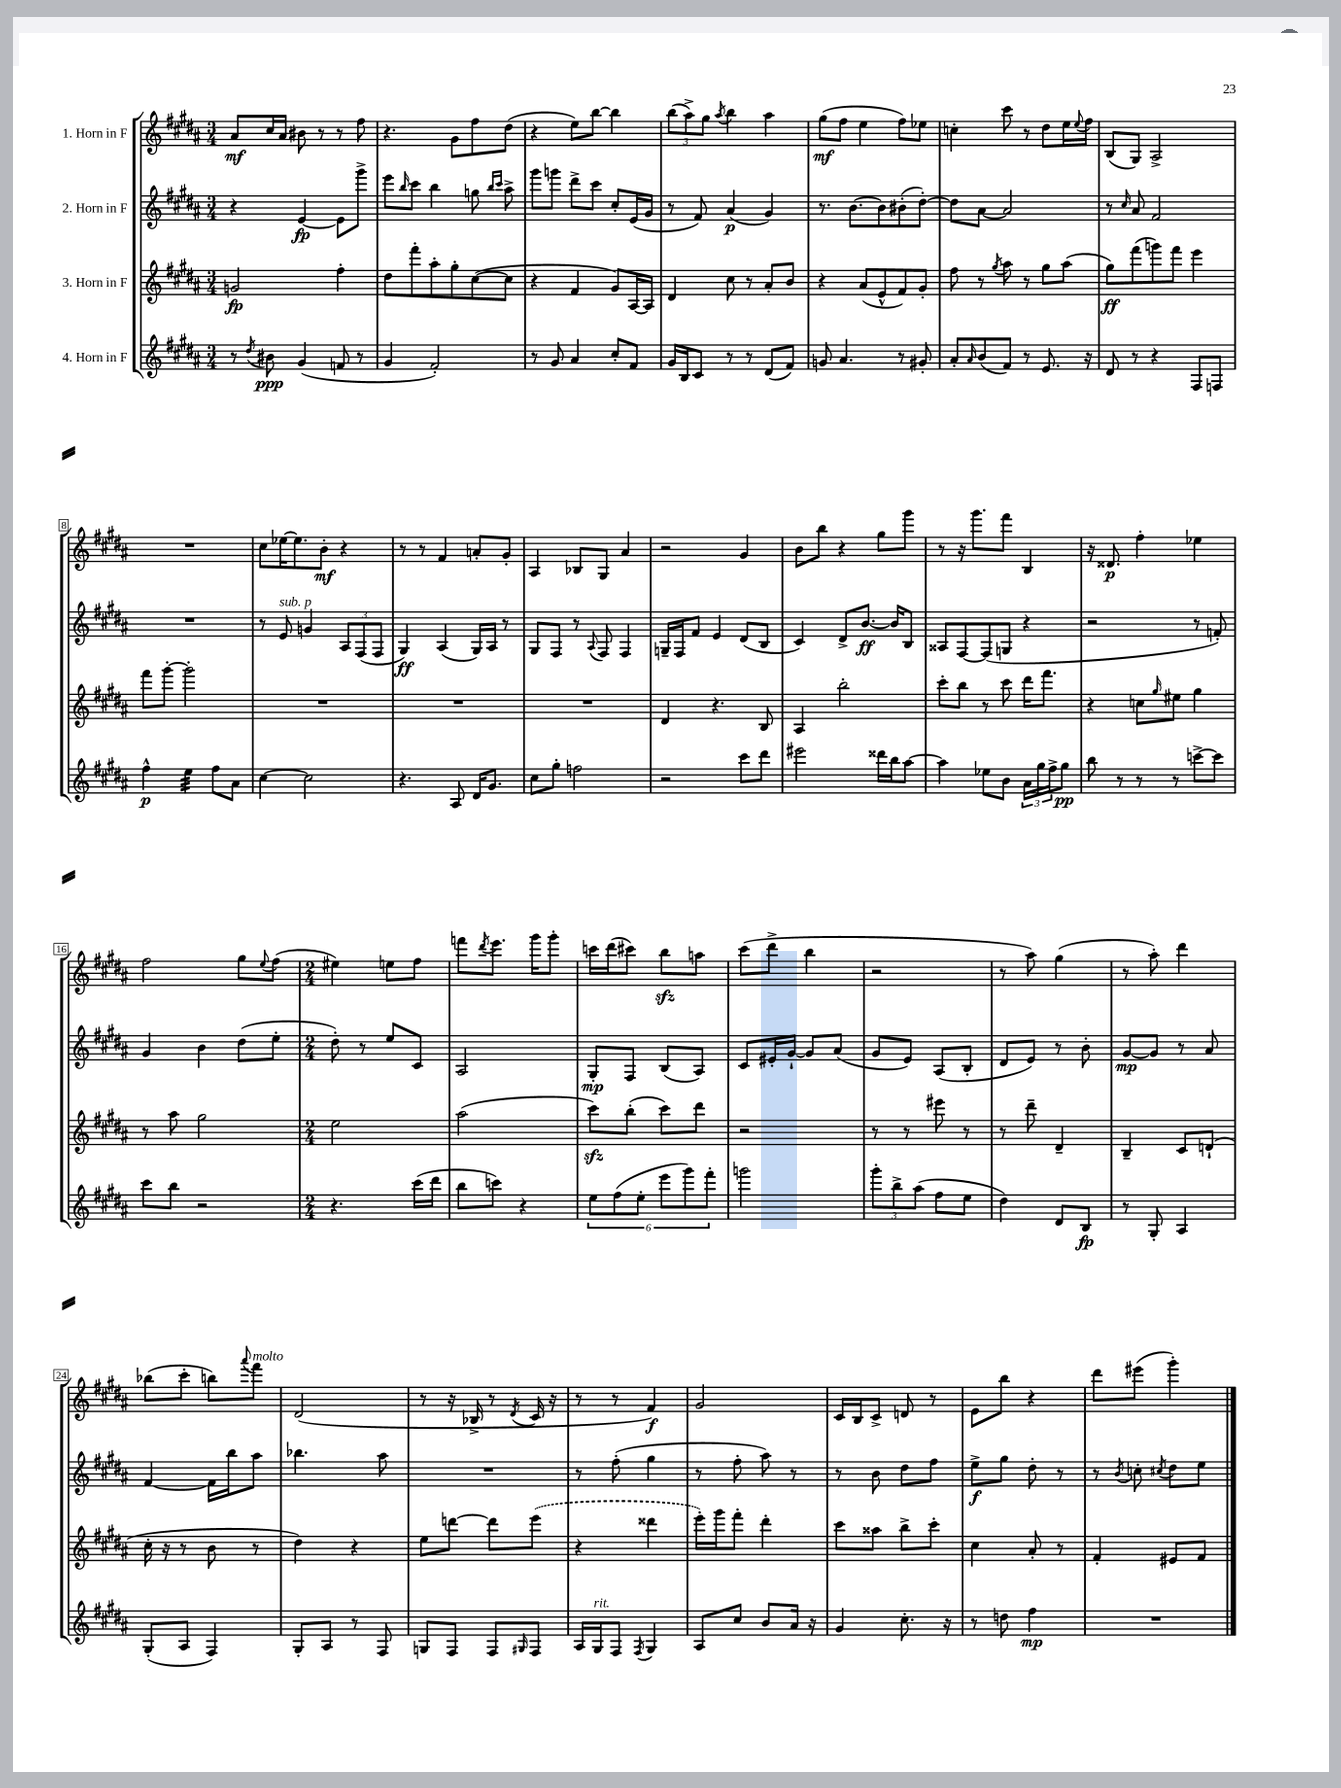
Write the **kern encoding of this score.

**kern	**kern	**kern	**kern
*staff4	*staff3	*staff2	*staff1
*clefG2	*clefG2	*clefG2	*clefG2
*k[f#c#g#d#a#]	*k[f#c#g#d#a#]	*k[f#c#g#d#a#]	*k[f#c#g#d#a#]
*M3/4	*M3/4	*M3/4	*M3/4
8r	2g	4r	8a#
8qdd#	.	.	.
8b#	.	.	16cc#
.	.	.	16a#
(4g#	.	[4e	8b#
.	.	.	8r
8f	4ff#'	8e]	8r
8r	.	8ggg#^	8ff#
=	=	=	=
4g#	8dd#	8eee	4.r
.	.	16qqbb	.
.	8fff#'	8ccc#	.
2f#')	8aa#'	4bb	.
.	8gg#'	.	8g#
.	([8cc#	8gg	8ff#
.	.	16qqbb	.
.	.	16qqccc#	.
.	8cc#]	8aa#^	(8dd#
=	=	=	=
8r	4r	8ggg#	4r
8g#	.	8ggg	.
4a#	4f#	8ddd#^	8ee)
.	.	8ccc#	[8bb
8cc#'	8g#)	8cc#'	4bb]
8f#	[16A#	(16e	.
.	16A#]	16g#	.
=	=	=	=
16g#	4d#	8r	(12bb
16B	.	.	.
.	.	.	12aa#^)
8c#	.	8f#)	.
.	.	.	12gg#
.	.	.	8qaa#
8r	8cc#	(4a#	4bb
8r	8r	.	.
(8d#	8a#'	4g#)	4aa#
8f#)	8b	.	.
=	=	=	=
8g	4r	8.r	(8gg#
4.a#	.	.	8ff#
.	.	[8.b	.
.	(8a#	.	4ee
.	8e^^	8b]	.
8r	8f#)	(8b#'	8ff#)
8g#'	8g#'	[8dd#')	8ee-
=	=	=	=
8a#'	8ff#	8dd#]	4cc'
16qqa#	.	.	.
(8b	8r	[8a#	.
.	8qgg#	.	.
8f#)	8aa#	2a#]	8ccc#
8r	8r	.	8r
8.e	8gg#	.	8dd#
.	(8aa#	.	16ee
.	.	.	8qqee
16r	.	.	16ff#
=	=	=	=
8d#	8gg#)	8r	(8B
.	.	16qqcc#	.
8r	(8fff#	8a#	8G#)
4r	8ggg)	2f#	2A#^
.	8fff#	.	.
8F#	4eee	.	.
8F	.	.	.
=	=	=	=
4ff#^^	8fff#	2.r	2.r
.	[8ggg#'	.	.
4ee	2ggg#']	.	.
8ff#	.	.	.
8a#	.	.	.
=	=	=	=
[4cc#	2.r	8r	8cc#
.	.	8e	[16ee-
.	.	.	8.ee-]
2cc#]	.	4g	.
.	.	.	8b'
.	.	12A#	4r
.	.	(12F#	.
.	.	12F#	.
=	=	=	=
4.r	2.r	4G#)	8r
.	.	.	8r
.	.	(4A#	4f#
8A#	.	.	.
16d#	.	16G#)	8a'
8.g#	.	16A#	.
.	.	8r	8g#'
=	=	=	=
8cc#	2.r	8G#	4A#
8gg#'	.	8F#	.
2ff	.	8r	8B-
.	.	8qqA#	.
.	.	8F#	8G#
.	.	4F#	4a#
=	=	=	=
2r	4d#	16G~	2r
.	.	16F#	.
.	.	8f#	.
.	4.r	4e	.
8ccc#	.	(8d#	4g#
8ddd#	8B	8B	.
=	=	=	=
2eee#	4A#	4c#)	8b
.	.	.	8bb
.	2bb'	8d#^	4r
.	.	[8.b	.
16ddd##	.	.	8gg#
16bb	.	16b]	.
[8aa#	.	8B	8ggg#
=	=	=	=
4aa#]	8ccc#'	8A##	8r
.	8bb	[8F#	16r
.	.	.	8.ggg#
8ee-	8r	(8F#]	.
8b	8ccc#	8G	8fff#
24a#	16ddd#	4r	4B
24gg#	.	.	.
.	8.fff#	.	.
24ff#^	.	.	.
8gg#	.	.	.
=	=	=	=
8bb	4r	2r	16r
.	.	.	8.d##
8r	.	.	.
8r	8cc	.	4ff#'
.	16qqgg#	.	.
8r	8ee#	.	.
[8ccc^	4gg#	8r	4ee-
8ccc]	.	8f')	.
=	=	=	=
8ccc#	8r	4g#	2ff#
8bb	8aa#	.	.
2r	2gg#	4b	.
.	.	(8dd#	8gg#
.	.	.	8qqee
.	.	8ee'	(8ff#
=	=	=	=
*M2/4	*M2/4	*M2/4	*M2/4
4.r	2ee	8dd#')	4ee#)
.	.	8r	.
.	.	8ee	8ee
(16ccc#	.	8c#	8ff#
16ddd#	.	.	.
=	=	=	=
8bb	(2aa#	2A#	8fff
.	.	.	8qddd#
8ccc)	.	.	8.eee
4r	.	.	.
.	.	.	16ggg#
.	.	.	8ggg#'
=	=	=	=
12ee	8ccc#)	8G#'	16ccc
.	.	.	(16ddd#
(12ff#	.	.	.
.	(8bb'	8F#	8ccc#)
12ee'	.	.	.
12eee	8ccc#)	(8B	8bb
12ggg#)	.	.	.
.	8ddd#	8A#)	8aa
12fff#'	.	.	.
=	=	=	=
2ggg	2r	8c#	(8ccc#
.	.	16e#'	8ddd#^
.	.	[16g#`	.
.	.	8g#]	4bb
.	.	(8a#	.
=	=	=	=
12ggg#'	8r	8g#	2r
12bb^	.	.	.
.	8r	8e)	.
(12aa#	.	.	.
8ff#	8eee#	(8A#	.
8ee	8r	8B'	.
=	=	=	=
4dd#)	8r	8d#	8r
.	8ddd#~	8e)	8aa#)
8d#	4d#~	8r	(4gg#
8B	.	8b'	.
=	=	=	=
8r	4B~	[8g#	8r
8G#'	.	8g#]	8aa#')
4A#	8c#	8r	4ddd#
.	(8d`	8a#	.
=	=	=	=
(8G#'	16cc#'	[4f#	(8bb-
.	16r	.	.
8A#	8r	.	8ccc#'
4F#)	8b	16f#]	8bb)
.	.	16bb	.
.	.	.	8qqaaa#
.	8r	8aa#	8fff#
=	=	=	=
8G#'	4dd#)	4.bb-	(2d#
8A#	.	.	.
8r	4r	.	.
8F#	.	8aa#	.
=	=	=	=
8G	8ee	2r	8r
8F#	[8ddd	.	16r
.	.	.	16B-^
8F#	8ddd]	.	8r
16qqG#	.	.	8qd#
8F#	(8eee	.	16c#
.	.	.	16r
=	=	=	=
16A#	4r	8r	8r
16G#	.	.	.
8F#	.	(8ff#'	8r
8qF#	.	.	.
4G#	4ddd##	4gg#	4f#)
=	=	=	=
8A#	16eee')	8r	2g#
.	16ggg#	.	.
8cc#	8fff#'	8ff#'	.
8b	4ddd#'	8aa#)	.
16a#	.	8r	.
16r	.	.	.
=	=	=	=
4g#	8ccc#	8r	16c#
.	.	.	16B
.	8aa##	8b	8c#^
8.cc#'	8bb^	8dd#	8d
.	8ccc#'	8ff#	8r
16r	.	.	.
=	=	=	=
8r	4cc#	8ee^	8e
8dd	.	8gg#	8bb
4ff#	8a#'	8dd#'	4r
.	8r	8r	.
=	=	=	=
2r	4f#'	8r	8ddd#
.	.	8qb	.
.	.	8cc'	(8eee#
.	.	8qcc#	.
.	8e#	8dd#	4ggg#')
.	8f#	8ee	.
==	==	==	==
*-	*-	*-	*-
